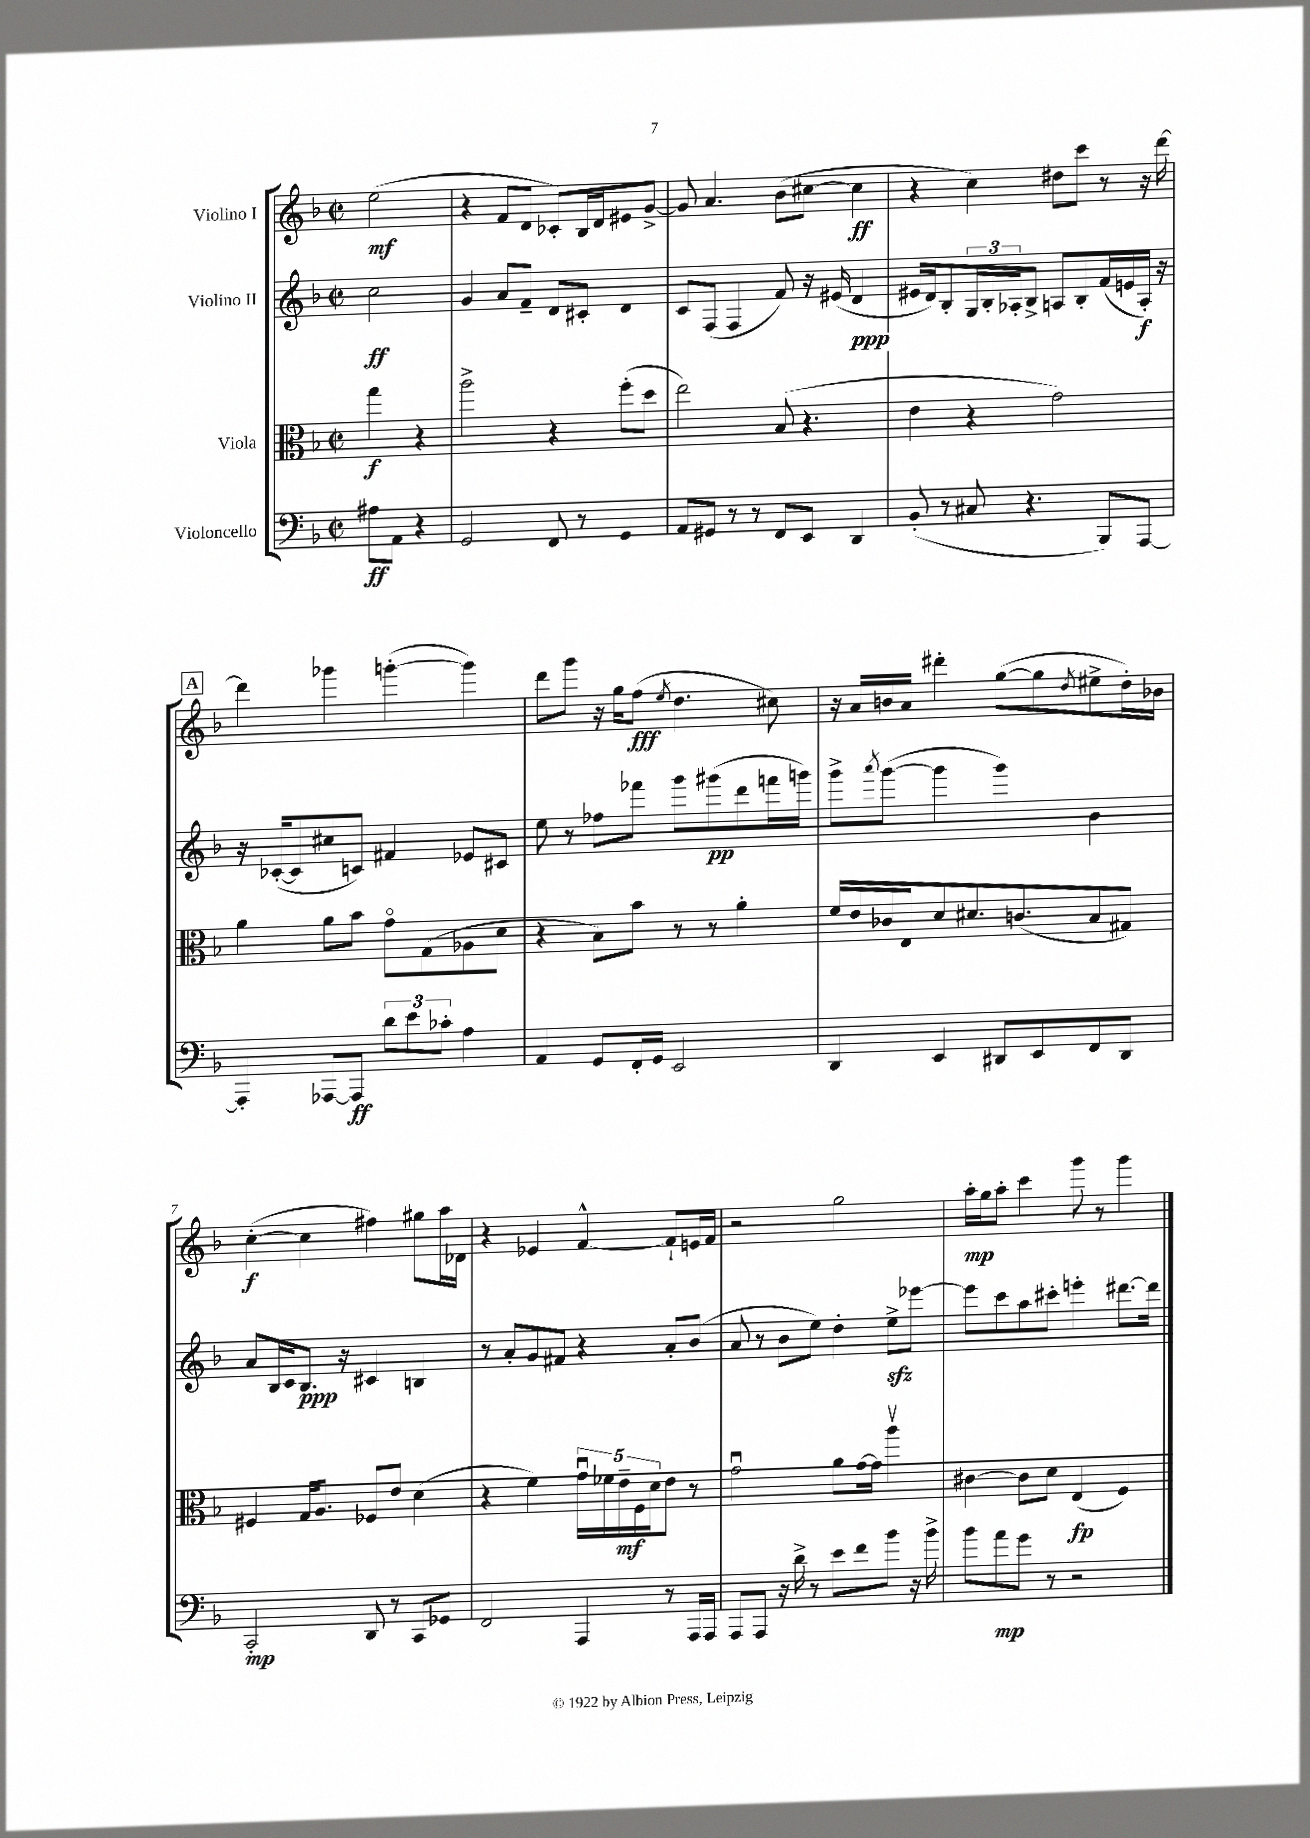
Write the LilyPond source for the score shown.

<<
\new StaffGroup <<
\new Staff = "s0" \with { instrumentName = "Violino I" } {
    \clef treble \key f \major \defaultTimeSignature \time 2/2 \partial 2
    e''2\mf( |
    r4 f'8 d'8 ces'8-.) bes16 d'16 eis'8 g'8~-> |
    g'8 a'4. bes'8( cis''8~ cis''4\ff |
    r4 c''4) dis''8 c'''8 r8 r16 d'''16~ |
    \mark \markup { \box "A" } d'''4 ges'''4 g'''4~-.( g'''4) |
    d'''8 g'''8 r16 g''16 f''8\fff( \acciaccatura { e''8 } d''4. cis''8) |
    r16 a'16 b'16 a'16 dis'''4-. g''8~( g''8 \acciaccatura { d''8 } eis''8-> d''16-.) bes'16 |
    c''4~-.\f( c''4 fis''4) gis''8 a''16 des'16 |
    r4 ees'4 f'4~-^ f'8-! e'16 f'16 |
    r2 g''2 |
    a''16-.\mp g''16 a''8-. c'''4 g'''8 r8 g'''4 \bar "|." |
}
\new Staff = "s1" \with { instrumentName = "Violino II" } {
    \clef treble \key f \major \defaultTimeSignature \time 2/2 \partial 2
    c''2\ff |
    g'4 a'8 f'8-- d'8 cis'8-. d'4 |
    c'8 f8( f4 f'8) r16 eis'16( d'4\ppp |
    eis'16 d'16) bes8-. \tuplet 3/2 { g16 bes16-. aes16-. } bes8-> a8 bes8-. f'16( e'16 a16-.\f) r16 |
    \mark \markup { \box "A" } r16 ces'16~-.( ces'8 cis''8 c'8) fis'4 ees'8 cis'8 |
    e''8 r8 fes''8 fes'''8 g'''8 gis'''8\pp( d'''8 f'''16 g'''16) |
    g'''8-> \acciaccatura { a'''8 } g'''8~( g'''4 g'''4) bes'4 |
    a'8 bes16 c'16 bes8.\ppp r16 cis'4 b4 |
    r8 a'8-. g'8 fis'8 r4 a'8-. bes'8( |
    a'8 r8 bes'8 e''8) d''4-. e''8->\sfz ees'''8~ |
    ees'''8 c'''8 a''8 cis'''8-. e'''4-. dis'''8.~ dis'''16 \bar "|." |
}
\new Staff = "s2" \with { instrumentName = "Viola" } {
    \clef alto \key f \major \defaultTimeSignature \time 2/2 \partial 2
    g''4\f r4 |
    a''2-> r4 f''8-.( d''8 |
    e''2) bes8( r4. |
    e'4 r4 g'2) |
    \mark \markup { \box "A" } a'4 a'8 bes'8 g'8\flageolet g8( aes8 d'8 |
    r4 bes8) bes'8 r8 r8 a'4-. |
    f'16 e'16 ces'16 e16 d'8 dis'8. c'8.( bes8 gis8) |
    fis4 g16 a8. fes8 e'8 d'4( |
    r4 f'4) \tuplet 5/4 { g'16\downbow fes'16 e'16--\mf f16 d'16 } e'8 r8 |
    g'2\downbow a'8 g'16~ g'16 a''4\upbow |
    cis'4~ cis'8 d'8 e4\fp( f4) \bar "|." |
}
\new Staff = "s3" \with { instrumentName = "Violoncello" } {
    \clef bass \key f \major \defaultTimeSignature \time 2/2 \partial 2
    ais8\ff a,8 r4 |
    g,2 f,8 r8 g,4 |
    a,8 gis,8 r8 r8 f,8 e,8 d,4 |
    bes,8-.( r8 cis8 r4. bes,,8) a,,8~ |
    \mark \markup { \box "A" } a,,4-. aes,,8~ aes,,8\ff \tuplet 3/2 { d'8 e'8 ces'8-. } a4 |
    a,4 g,8 f,16-. g,16 e,2 |
    d,4 e,4 dis,8 e,8 f,8 dis,8 |
    c,2-.\mp d,8 r8 c,8 ges,8 |
    f,2 a,,4 r8 a,,16 a,,16 |
    a,,8 a,,8 r16 d'16-> r8 e'8 f'8 bes'8 r16 bes'16-> |
    bes'8 a'8\mp g'8 r8 r2 \bar "|." |
}
>>
>>
